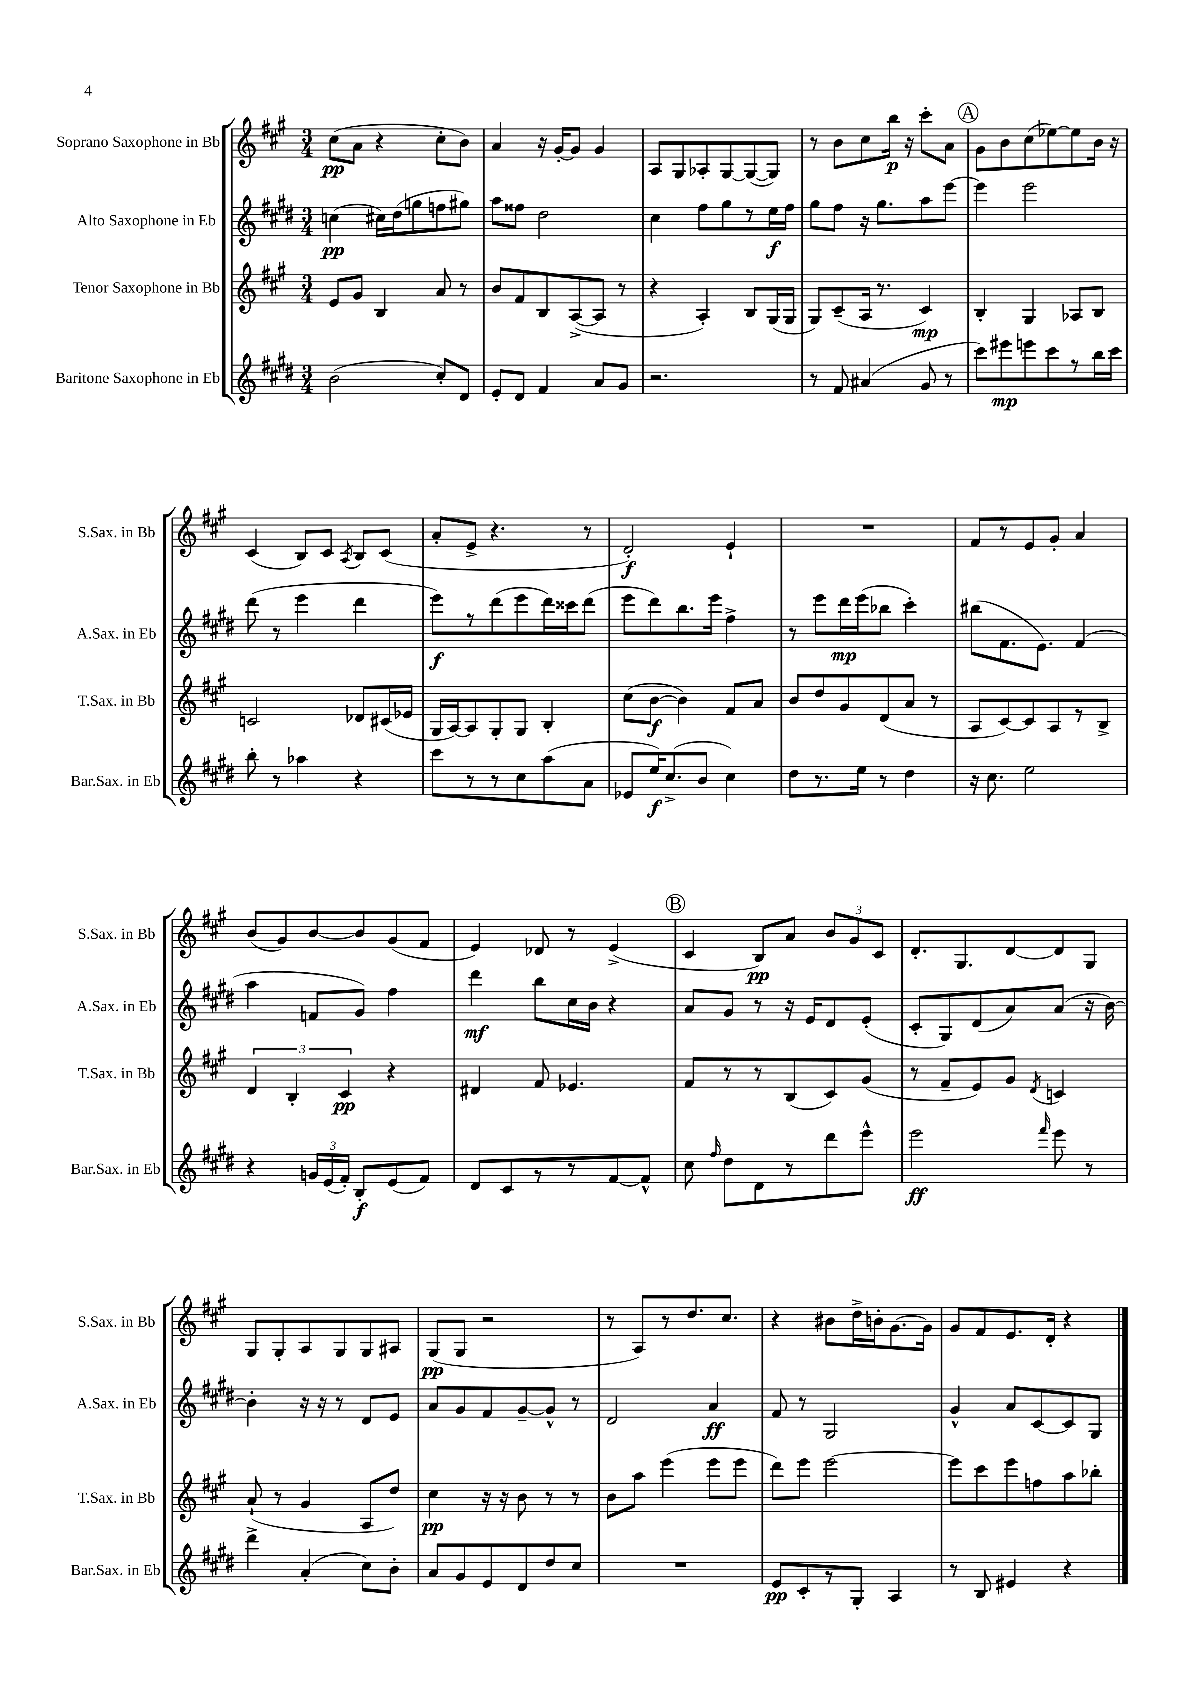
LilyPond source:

<<
\new StaffGroup <<
\new Staff = "s0" \with { instrumentName = "Soprano Saxophone in Bb" shortInstrumentName = "S.Sax. in Bb" } {
    \clef treble \key a \major \numericTimeSignature \time 3/4
    \autoBeamOff cis''8[\pp( a'8] r4 cis''8[-. b'8]) |
    a'4 r16 gis'16[~-. gis'8] gis'4 |
    a8[ gis8 aes8-. gis8~ gis8~( gis8]) |
    r8 b'8[ cis''8 b''16]\p r16 cis'''8[-. a'8] |
    \mark \markup { \circle "A" } gis'8[ b'8 cis''8( ees''8~) ees''8 b'16] r16 |
    cis'4( b8[) cis'8] \acciaccatura { a8 } b8[ cis'8]( |
    a'8[-. e'8]-> r4. r8 |
    d'2-.\f) e'4-! |
    R2. |
    fis'8[ r8 e'8 gis'8]-. a'4 |
    b'8[( gis'8) b'8~ b'8 gis'8( fis'8] |
    e'4) des'8 r8 e'4->( |
    \mark \markup { \circle "B" } cis'4 b8[\pp) a'8] \tuplet 3/2 { b'8[ gis'8 cis'8] } |
    d'8.[-. gis8. d'8~ d'8 gis8] |
    gis8[ gis8-. a8 gis8 gis8 ais8] |
    gis8[\pp( gis8] r2 |
    r8 a8[) r8 d''8. cis''8.] |
    r4 bis'8[ d''16-> b'16-. gis'8.~ gis'16] |
    gis'8[ fis'8 e'8. d'16]-. r4 \bar "|." |
}
\new Staff = "s1" \with { instrumentName = "Alto Saxophone in Eb" shortInstrumentName = "A.Sax. in Eb" } {
    \clef treble \key e \major \numericTimeSignature \time 3/4
    \autoBeamOff c''4\pp( cis''16[) dis''16( g''8 f''8 gis''8]) |
    a''8[ fisis''8] dis''2 |
    cis''4 fis''8[ gis''8 r8 e''16\f fis''16] |
    gis''8[ fis''8] r16 gis''8.[ a''8 e'''8]~ |
    \mark \markup { \circle "A" } e'''4 e'''2 |
    dis'''8( r8 e'''4 dis'''4 |
    e'''8[\f) r8 dis'''8( e'''8 dis'''16) cisis'''16 dis'''8]( |
    e'''8[ dis'''8) b''8. e'''16] fis''4-> |
    r8 e'''8[ dis'''16\mp e'''16( bes''8] cis'''4-.) |
    bis''8[( fis'8. e'8.]) fis'4( |
    a''4 f'8[ gis'8]) fis''4 |
    dis'''4\mf b''8[ cis''16 b'16] r4 |
    \mark \markup { \circle "B" } a'8[ gis'8] r8 r16 e'16[ dis'8 e'8]-.( |
    cis'8[-. gis8) dis'8( a'8) a'8]( r16 b'16~) |
    b'4-. r16 r16 r8 dis'8[ e'8] |
    a'8[ gis'8 fis'8 gis'8~-- gis'8]-^ r8 |
    dis'2 a'4\ff |
    fis'8 r8 gis2 |
    gis'4-^ a'8[ cis'8~ cis'8 gis8] \bar "|." |
}
\new Staff = "s2" \with { instrumentName = "Tenor Saxophone in Bb" shortInstrumentName = "T.Sax. in Bb" } {
    \clef treble \key a \major \numericTimeSignature \time 3/4
    \autoBeamOff e'8[ gis'8] b4 a'8 r8 |
    b'8[ fis'8 b8 a8~->( a8] r8 |
    r4 a4-.) b8[ gis16( gis16] |
    gis8[) cis'8--( a16] r8. cis'4\mp) |
    \mark \markup { \circle "A" } b4-. gis4 aes8[ b8] |
    c'2 des'8[ cis'16( ees'16] |
    gis16[ a16~) a8 gis8-. gis8] b4-. |
    cis''8[( b'8]~\f b'4) fis'8[ a'8] |
    b'8[ d''8 gis'8 d'8( a'8] r8 |
    a8[ cis'8~) cis'8 a8 r8 b8]-> |
    \tuplet 3/2 { d'4 b4-. cis'4\pp } r4 |
    dis'4 fis'8 ees'4. |
    \mark \markup { \circle "B" } fis'8[ r8 r8 b8( cis'8) gis'8]( |
    r8 fis'8[-- e'8) gis'8] \acciaccatura { d'8 } c'4 |
    a'8-!( r8 gis'4 a8[ d''8]) |
    cis''4\pp r16 r16 b'8 r8 r8 |
    b'8[ a''8] e'''4( e'''8[ e'''8] |
    d'''8[) e'''8] e'''2~ |
    e'''8[ cis'''8 e'''8 f''8 a''8 bes''8]-. \bar "|." |
}
\new Staff = "s3" \with { instrumentName = "Baritone Saxophone in Eb" shortInstrumentName = "Bar.Sax. in Eb" } {
    \clef treble \key e \major \numericTimeSignature \time 3/4
    \autoBeamOff b'2( cis''8[-.) dis'8] |
    e'8[-. dis'8] fis'4 a'8[ gis'8] |
    r2. |
    r8 fis'8 ais'4( gis'8 r8 |
    \mark \markup { \circle "A" } cis'''8[) eis'''8\mp e'''8 cis'''8 r8 b''16 cis'''16] |
    b''8-. r8 aes''4 r4 |
    cis'''8[ r8 r8 cis''8 a''8( a'8] |
    ees'8[ e''16\f) cis''8.->( b'8] cis''4) |
    dis''8[ r8. e''16] r8 dis''4 |
    r16 cis''8. e''2 |
    r4 \tuplet 3/2 { g'16[ e'16( fis'16]-.) } b8[-.\f e'8( fis'8]) |
    dis'8[ cis'8 r8 r8 fis'8~ fis'8]-^ |
    \mark \markup { \circle "B" } cis''8 \grace { fis''16 } dis''8[ dis'8 r8 dis'''8 e'''8]-^ |
    e'''2\ff \grace { fis'''16 } e'''8 r8 |
    dis'''4-> a'4-.( cis''8[) b'8]-. |
    a'8[ gis'8 e'8 dis'8 dis''8 cis''8] |
    R2. |
    e'8[\pp cis'8-. r8 gis8]-. a4 |
    r8 b8 eis'4 r4 \bar "|." |
}
>>
>>
\layout { \context { \Score \remove "Bar_number_engraver" } }
